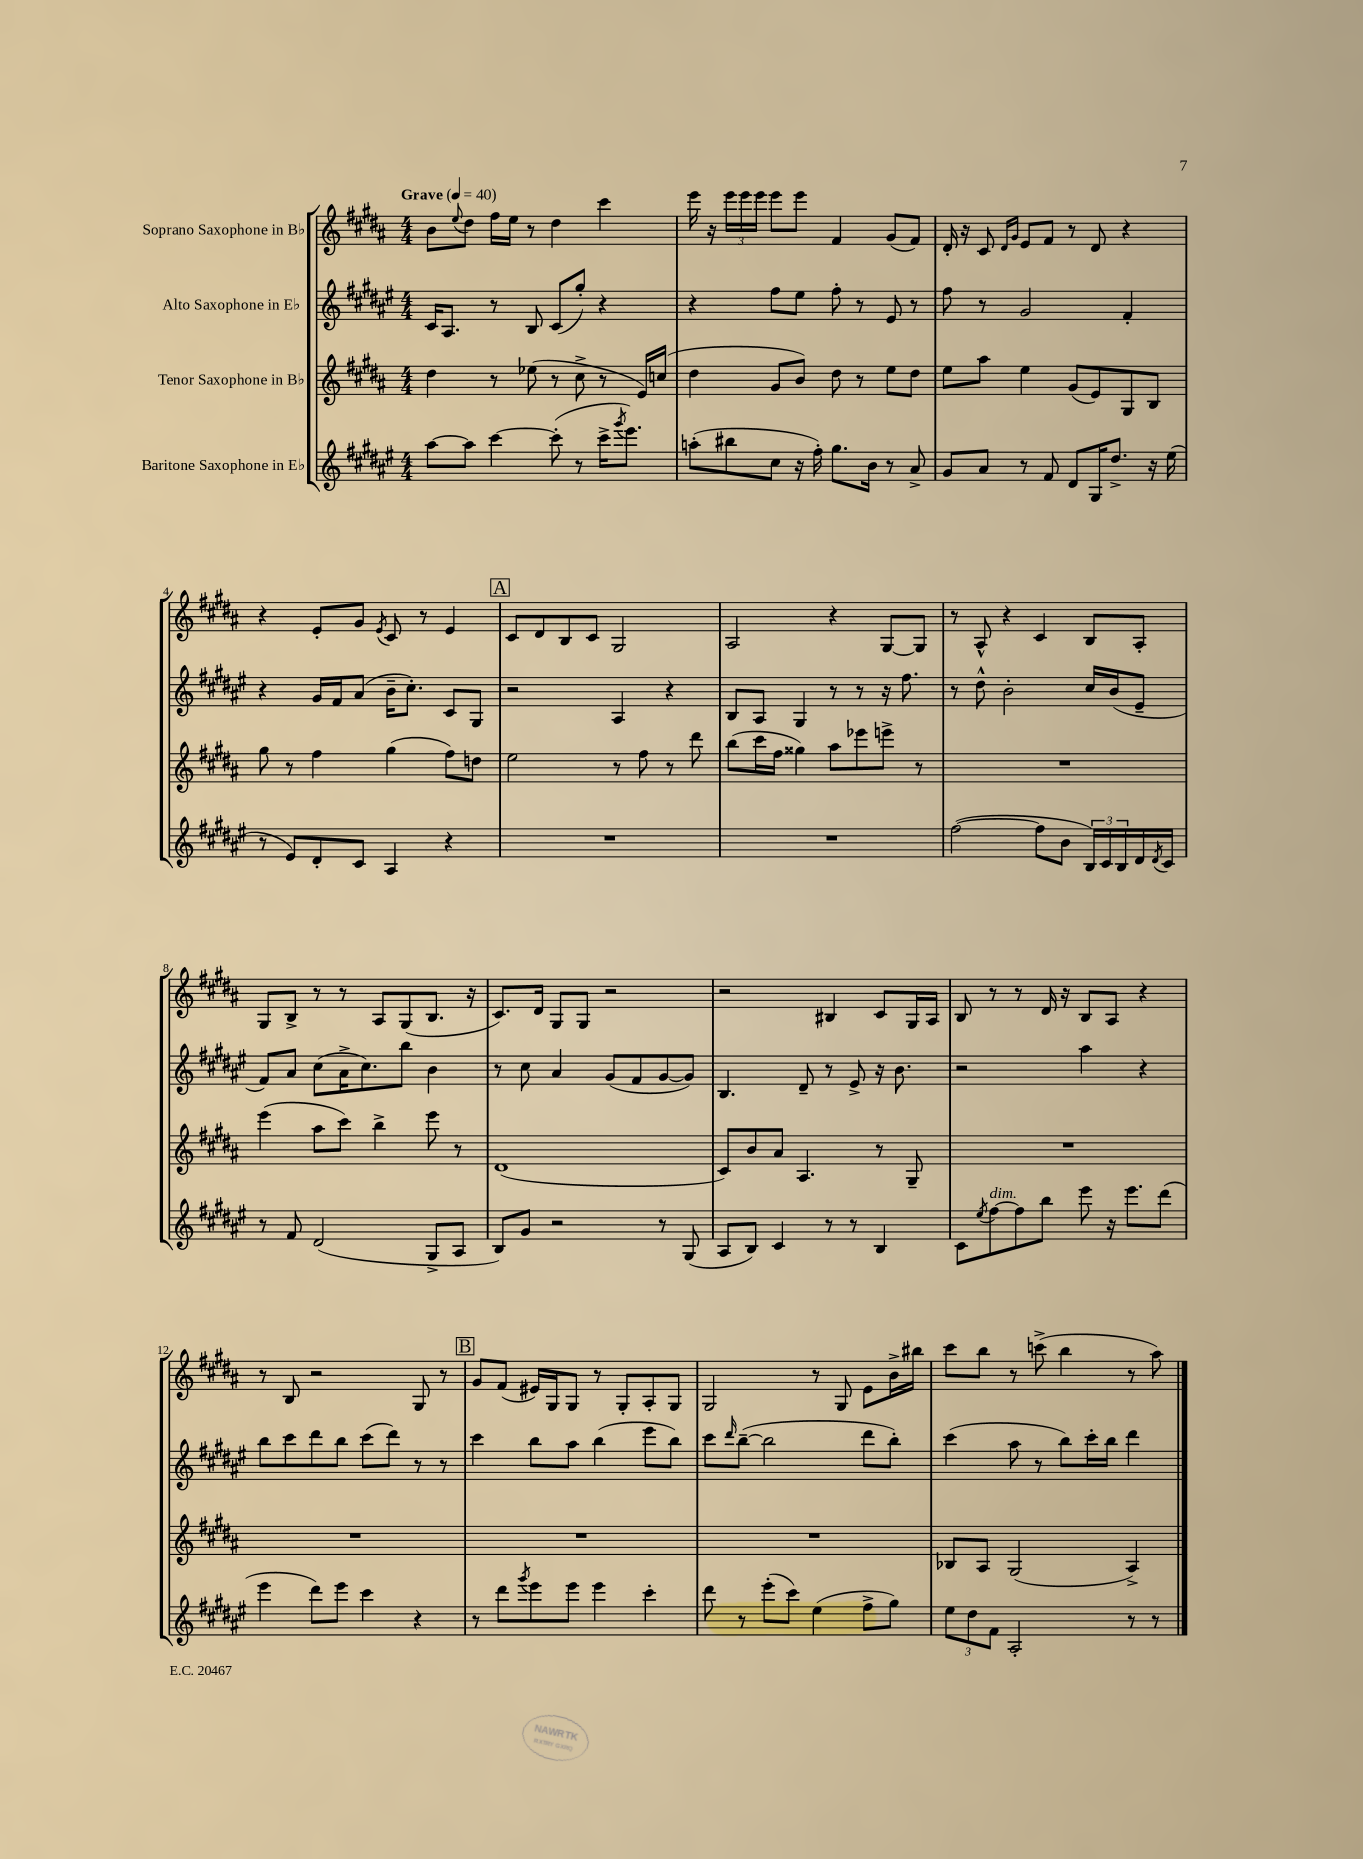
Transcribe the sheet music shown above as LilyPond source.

<<
\new StaffGroup <<
\new Staff = "s0" \with { instrumentName = "Soprano Saxophone in Bb" } {
    \clef treble \key b \major \numericTimeSignature \time 4/4 \tempo "Grave" 4 = 40
    b'8 \appoggiatura { e''8 } dis''8 fis''16 e''16 r8 dis''4 cis'''4 |
    e'''16 r16 \tuplet 3/2 { e'''16 e'''16 e'''16 } e'''8 e'''8 fis'4 gis'8( fis'8) |
    dis'16-. r16 cis'8 \grace { dis'16 gis'16 } e'8 fis'8 r8 dis'8 r4 |
    r4 e'8-. gis'8 \acciaccatura { e'8 } cis'8 r8 e'4 |
    \mark \markup { \box "A" } cis'8 dis'8 b8 cis'8 gis2 |
    ais2 r4 gis8~ gis8 |
    r8 ais8-^ r4 cis'4 b8 ais8-. |
    gis8 b8-> r8 r8 ais8 gis8( b8. r16 |
    cis'8.) dis'16 gis8 gis8 r2 |
    r2 bis4 cis'8 gis16 ais16 |
    b8 r8 r8 dis'16 r16 b8 ais8 r4 |
    r8 b8 r2 gis8 r8 |
    \mark \markup { \box "B" } gis'8 fis'8( eis'16) gis16 gis8 r8 gis8-. ais8-. gis8 |
    gis2 r8 gis8 e'8 b'16-> bis''16 |
    cis'''8 b''8 r8 c'''8->( b''4 r8 ais''8) \bar "|." |
}
\new Staff = "s1" \with { instrumentName = "Alto Saxophone in Eb" } {
    \clef treble \key fis \major \numericTimeSignature \time 4/4
    cis'16 ais8. r8 b8 cis'8( gis''8-.) r4 |
    r4 fis''8 eis''8 fis''8-. r8 eis'8 r8 |
    fis''8 r8 gis'2 fis'4-. |
    r4 gis'16 fis'16 ais'8( b'16-- cis''8.-.) cis'8 gis8 |
    \mark \markup { \box "A" } r2 ais4 r4 |
    b8 ais8 gis4 r8 r8 r16 fis''8. |
    r8 dis''8-^ b'2-. cis''16 b'16( eis'8-- |
    fis'8) ais'8 cis''8( ais'16-> cis''8.) b''8 b'4 |
    r8 cis''8 ais'4 gis'8( fis'8 gis'8~ gis'8) |
    b4. dis'8-- r8 eis'8-> r16 b'8. |
    r2 ais''4 r4 |
    b''8 cis'''8 dis'''8 b''8 cis'''8( dis'''8) r8 r8 |
    \mark \markup { \box "B" } cis'''4 b''8 ais''8 b''4( eis'''8 b''8) |
    cis'''8 \grace { dis'''16 } b''8~--( b''2 dis'''8 b''8-.) |
    cis'''4( ais''8 r8 b''8) cis'''16-. b''16 dis'''4 \bar "|." |
}
\new Staff = "s2" \with { instrumentName = "Tenor Saxophone in Bb" } {
    \clef treble \key b \major \numericTimeSignature \time 4/4
    dis''4 r8 ees''8( r8 cis''8-> r8 e'16) c''16( |
    dis''4 gis'8 b'8) dis''8 r8 e''8 dis''8 |
    e''8 ais''8 e''4 gis'8( e'8) gis8 b8 |
    gis''8 r8 fis''4 gis''4( fis''8) d''8 |
    \mark \markup { \box "A" } e''2 r8 fis''8 r8 dis'''8 |
    b''8( cis'''16 fis''16 gisis''4) ais''8 ees'''8 e'''8-> r8 |
    R1 |
    e'''4( ais''8 cis'''8) b''4-> e'''8 r8 |
    dis'1( |
    cis'8) b'8 ais'8 ais4. r8 gis8-- |
    R1 |
    R1 |
    \mark \markup { \box "B" } R1 |
    R1 |
    bes8 ais8 gis2( ais4->) \bar "|." |
}
\new Staff = "s3" \with { instrumentName = "Baritone Saxophone in Eb" } {
    \clef treble \key fis \major \numericTimeSignature \time 4/4
    ais''8~ ais''8 cis'''4~ cis'''8-.( r8 cis'''16-> \acciaccatura { gis'''8 } eis'''8.) |
    a''8-.( bis''8 cis''8 r16 fis''16-.) gis''8. b'16 r8 ais'8-> |
    gis'8 ais'8 r8 fis'8 dis'8 gis16 dis''8.-> r16 eis''16( |
    r8 eis'8) dis'8-. cis'8 ais4 r4 |
    \mark \markup { \box "A" } R1 |
    R1 |
    fis''2~( fis''8 b'8 \tuplet 3/2 { b16) cis'16 b16 } dis'16 \acciaccatura { dis'8 } cis'16 |
    r8 fis'8 dis'2( gis8-> ais8 |
    b8) gis'8 r2 r8 gis8( |
    ais8 b8) cis'4 r8 r8 b4 |
    cis'8 \acciaccatura { eis''8 } fis''8~^\markup { \italic "dim." } fis''8 b''8 eis'''8 r16 eis'''8. dis'''8( |
    eis'''4 dis'''8) eis'''8 cis'''4 r4 |
    \mark \markup { \box "B" } r8 dis'''8 \acciaccatura { gis'''8 } eis'''8 eis'''8 eis'''4 cis'''4-. |
    dis'''8 r8 eis'''8-.( cis'''8) eis''4( fis''8-> gis''8) |
    \tuplet 3/2 { eis''8 dis''8 fis'8 } ais2-. r8 r8 \bar "|." |
}
>>
>>
